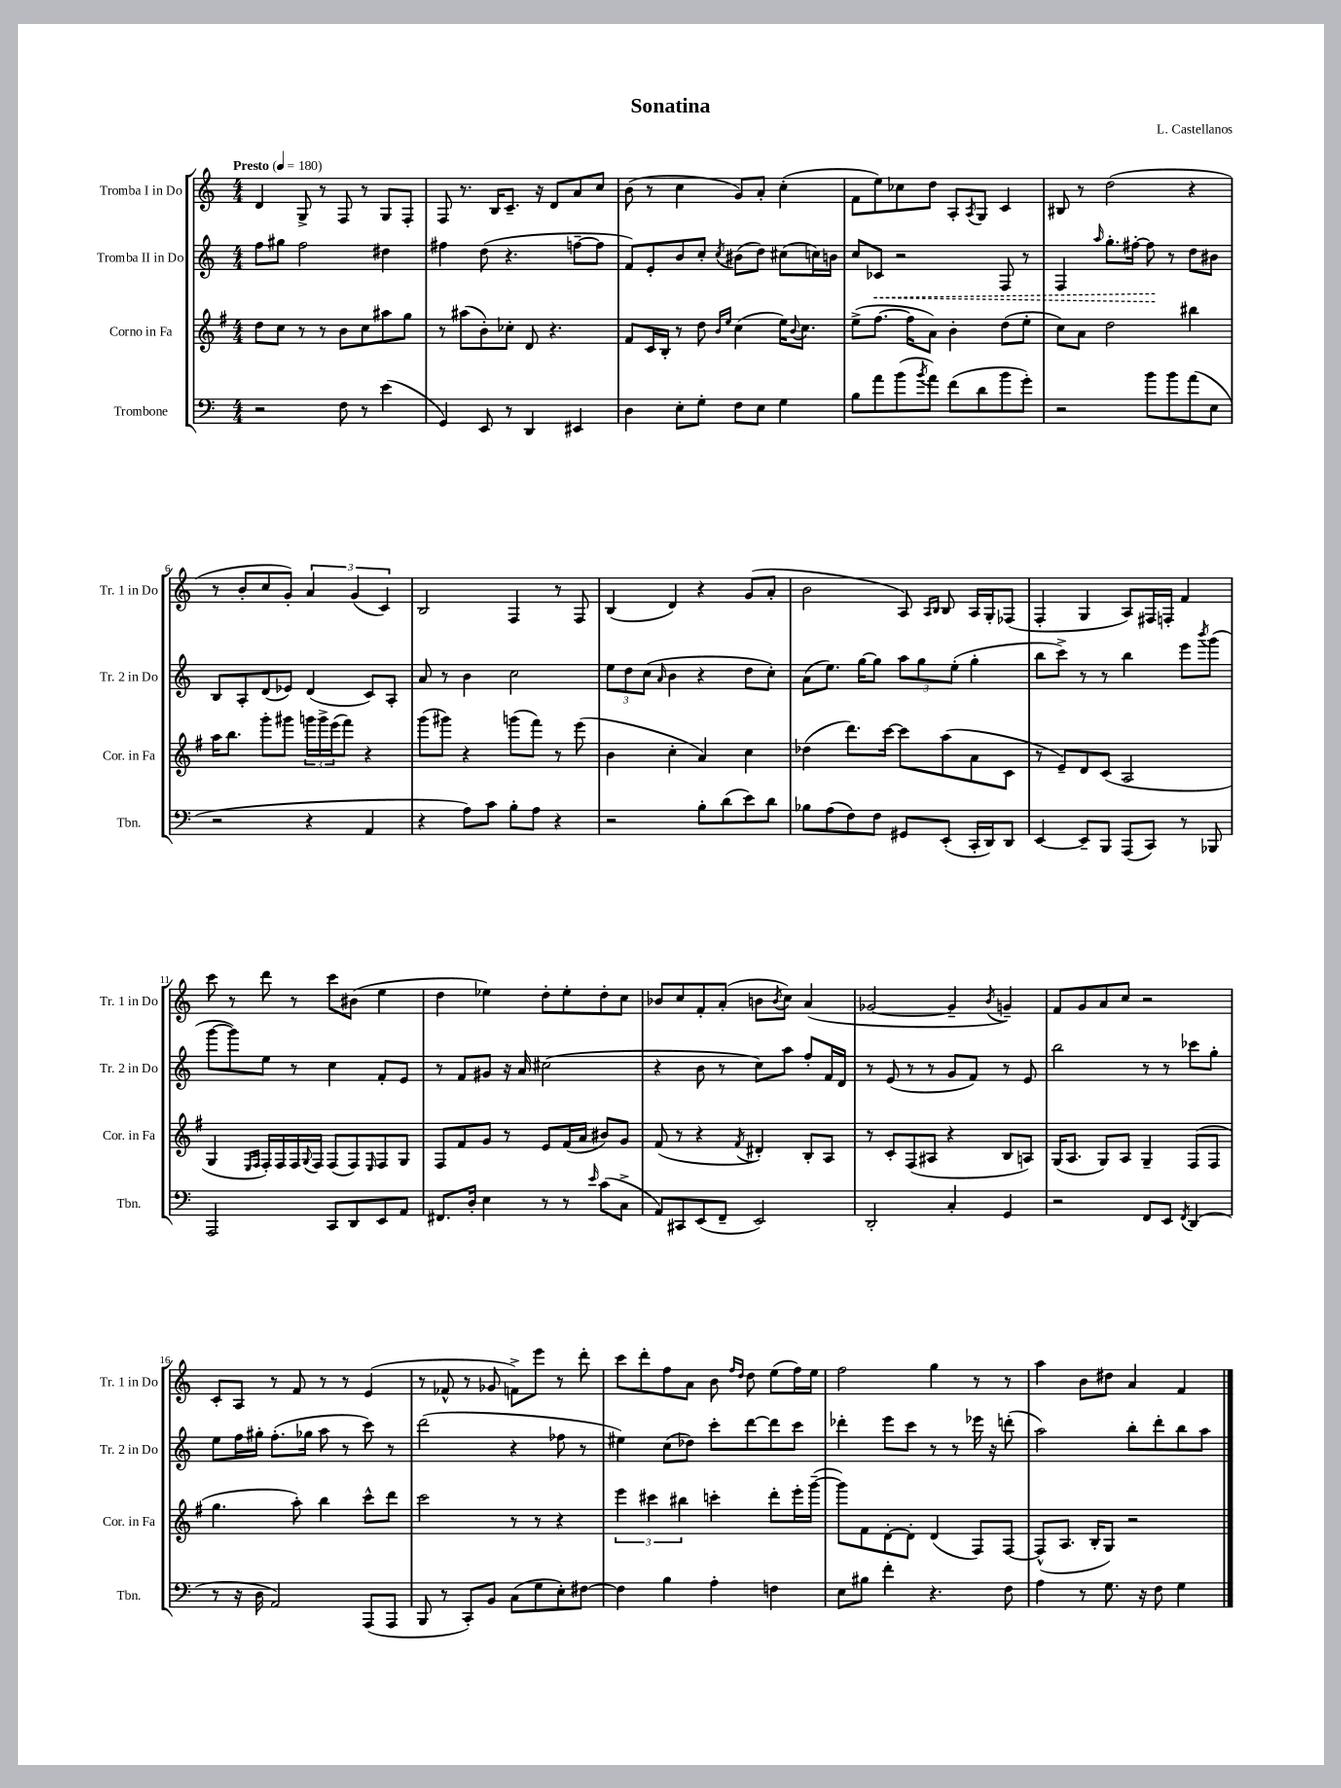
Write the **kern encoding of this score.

**kern	**kern	**kern	**kern
*staff4	*staff3	*staff2	*staff1
*clefF4	*clefG2	*clefG2	*clefG2
*k[]	*k[f#]	*k[]	*k[]
*M4/4	*M4/4	*M4/4	*M4/4
*MM180	*MM180	*MM180	*MM180
2r	8dd	8ff	4d
.	8cc	8gg#	.
.	8r	2ff	8G^
.	8r	.	8r
8F	8b	.	8F
8r	8cc	.	8r
(4e	8aa#	4dd#	8G
.	8gg	.	8F'
=	=	=	=
4GG)	8r	4ff#	8F
.	(8aa#	.	8.r
8EE	8b')	(8dd	.
.	.	.	16B
8r	8cc-'	4.r	8.c~
4DD	8d	.	.
.	.	.	16r
.	4.r	.	8d
4EE#	.	[8ff~	8a
.	.	8ff]	8cc
=	=	=	=
4D	8f#	8f)	(8b
.	16c	8e'	8r
.	16B'	.	.
8E'	8r	8b	4cc
8G'	8dd	8cc'	.
.	16qqb	.	.
.	16qqee	8qcc	.
8F	(4cc	(8b#	8g)
8E	.	8dd)	8a'
4G	16ee)	(8cc#	(4cc'
.	8qqb	.	.
.	8.cc	.	.
.	.	16cc)	.
.	.	16b	.
=	=	=	=
8B	(8ee^	8cc	8f
8a	[8.ff#	8c-	8ee)
(8b	.	2r	8cc-
.	16ff#]	.	.
8qb	.	.	.
8a)	8a)	.	8dd
(8f	4b'	.	8A'
.	.	.	8qA
8d	.	.	8G
8b	(8dd	8F	4c
8g')	8ee'	8r	.
=	=	=	=
2r	8cc)	4F	8B#
.	8a	.	8r
.	.	16qqaa	.
.	2dd	8.gg'	(2dd
.	.	[16ff#'	.
8b	.	8ff#]	.
8b	.	8r	.
(8a	4bb#	8dd	4r
8E	.	8b#	.
=	=	=	=
2r	16aa	8B	8r
.	8.bb	.	.
.	.	8A'	8b'
.	8ggg'	(8d	8cc
.	8ggg#	8e-)	8g')
4r	24ggg	(4d	6a
.	24ggg^	.	.
.	(24eee	.	.
.	8fff#)	.	.
.	.	.	(6g
4AA	4r	8c)	.
.	.	.	6c)
.	.	8A'	.
=	=	=	=
4r	(8ggg	8a	2B
.	8ggg#)	8r	.
8A)	4r	4b	.
8c	.	.	.
8B'	(8ggg	2cc	4F
8A	8fff#)	.	.
4r	8r	.	8r
.	(8eee	.	8F
=	=	=	=
2r	4b	12ee	(4B
.	.	12dd	.
.	.	(12cc	.
.	.	16qqa	.
.	4cc'	4b	4d)
8B'	4a)	4r	4r
(8d	.	.	.
8e)	4cc	8dd	(8g
8d	.	8cc')	8a'
=	=	=	=
8B-	(4dd-	(8a	2b
(8A	.	8.ee)	.
8F)	8.ddd)	.	.
.	.	[16gg	.
8F	.	8gg]	.
.	[16ccc	.	.
8GG#	8ccc]	12aa	8A)
.	.	12gg	.
.	.	.	16qqA
.	.	.	16qqB
(8EE'	(8aa	.	8B
.	.	(12ee'	.
16CC'	8a	4gg'	16A
16DD)	.	.	16G'
8DD	8c	.	(8F-
=	=	=	=
[4EE	8r	8bb	4F'
.	8e~)	8ccc^)	.
8EE~]	8d	8r	4G
8BBB	(8c	8r	.
(8AAA	2A	4bb	8A)
8CC)	.	.	16F#
.	.	.	16F'
8r	.	8eee	4f
.	.	8qbbb	.
8BBB-	.	(8ggg	.
=	=	=	=
2AAA	4G	[8ggg	8ccc
.	.	8ggg])	8r
.	16qqE	.	.
.	16qqF#	.	.
.	16F#')	8ee	8ddd
.	16F#	.	.
.	16F#	8r	8r
.	8qqG	.	.
.	16F#	.	.
8CC	(8F#	4cc	8ccc
8DD	8F#)	.	(8b#
.	16qqE	.	.
8EE	8F#	8f'	4ee
8AA	8G	8e	.
=	=	=	=
8.FF#	8F#	8r	4dd
.	8f#	8f	.
16D'	.	.	.
4E	8g	8g#	4ee-)
.	8r	16r	.
.	.	16a	.
8r	8e	(2cc#	8dd'
8r	(16f#	.	8ee-'
.	16a	.	.
16qqe	.	.	.
(8c	8b#)	.	8dd'
8C^	8g	.	8cc
=	=	=	=
8AA)	(8f#	4r	8b-
8CC#	8r	.	8cc
(8EE	4r	8b	8f'
8FF~	.	8r	(8a'
.	8qf#	.	.
2EE)	4d#')	8cc)	8b
.	.	.	8qb
.	.	8aa	8cc)
.	8B'	8ff'	(4a
.	8A	16f	.
.	.	16d	.
=	=	=	=
2DD'	8r	8r	[2g-
.	8c'	(8e	.
.	(8F#	8r	.
.	8A#	8r	.
4C'	4r	8g	4g-~]
.	.	8f)	.
.	.	.	8qb
4GG	8B	8r	4g~)
.	8A)	8e	.
=	=	=	=
2r	(16G	2bb	8f
.	8.A	.	.
.	.	.	8g
.	8G)	.	8a
.	8A	.	8cc
8FF	4G~	8r	2r
8EE	.	8r	.
8qFF	.	.	.
(4DD	(8F#	8ccc-	.
.	8F#	8gg'	.
=	=	=	=
8r	4.gg	8ee	8c'
16r	.	16ff	8A
16D	.	16gg#'	.
2AA)	.	(8.ff'	8r
.	8aa')	.	8f
.	.	16gg-	.
.	4bb	8aa	8r
.	.	8r	8r
(8AAA	8ccc^^	8ccc)	(4e
8AAA	8ddd	8r	.
=	=	=	=
8BBB	2ccc	(2ddd	8r
8r	.	.	8f-^^
8CC')	.	.	8r
8BB	.	.	8g-
(8C	8r	4r	8f^)
8G	8r	.	8eee
8E')	4r	8ff-	8r
[8F#	.	8r	8ddd'
=	=	=	=
4F#]	6eee	4ee#)	8ccc
.	.	.	8ddd'
.	6ccc#	.	.
4B	.	(8cc	8ff
.	6bb#	.	.
.	.	8dd-)	8a
4A'	4ccc'	8ccc'	8b
.	.	.	16qqff
.	.	.	16qqdd
.	.	[8ddd	8dd
4F	8ddd'	8ddd]	(8ee
.	16eee'	8ccc	16ff)
.	([16ggg~	.	16ee
=	=	=	=
8E	8ggg])	4ddd-'	2ff
8B#	8f#	.	.
4f'	[8d'	8eee	.
.	8d']	8ccc	.
4.r	(4d	8r	4gg
.	.	8r	.
.	8F#)	16eee-	8r
.	.	16r	.
8F	[8F#	(8ddd'	8r
=	=	=	=
4A	(8F#^^]	2aa)	4aa
.	8.A	.	.
8r	.	.	8b
.	16B'	.	.
8.G	8G)	.	8dd#
.	2r	8bb'	4a
16r	.	.	.
8F	.	8ddd'	.
4G	.	8bb	4f
.	.	8aa	.
==	==	==	==
*-	*-	*-	*-
